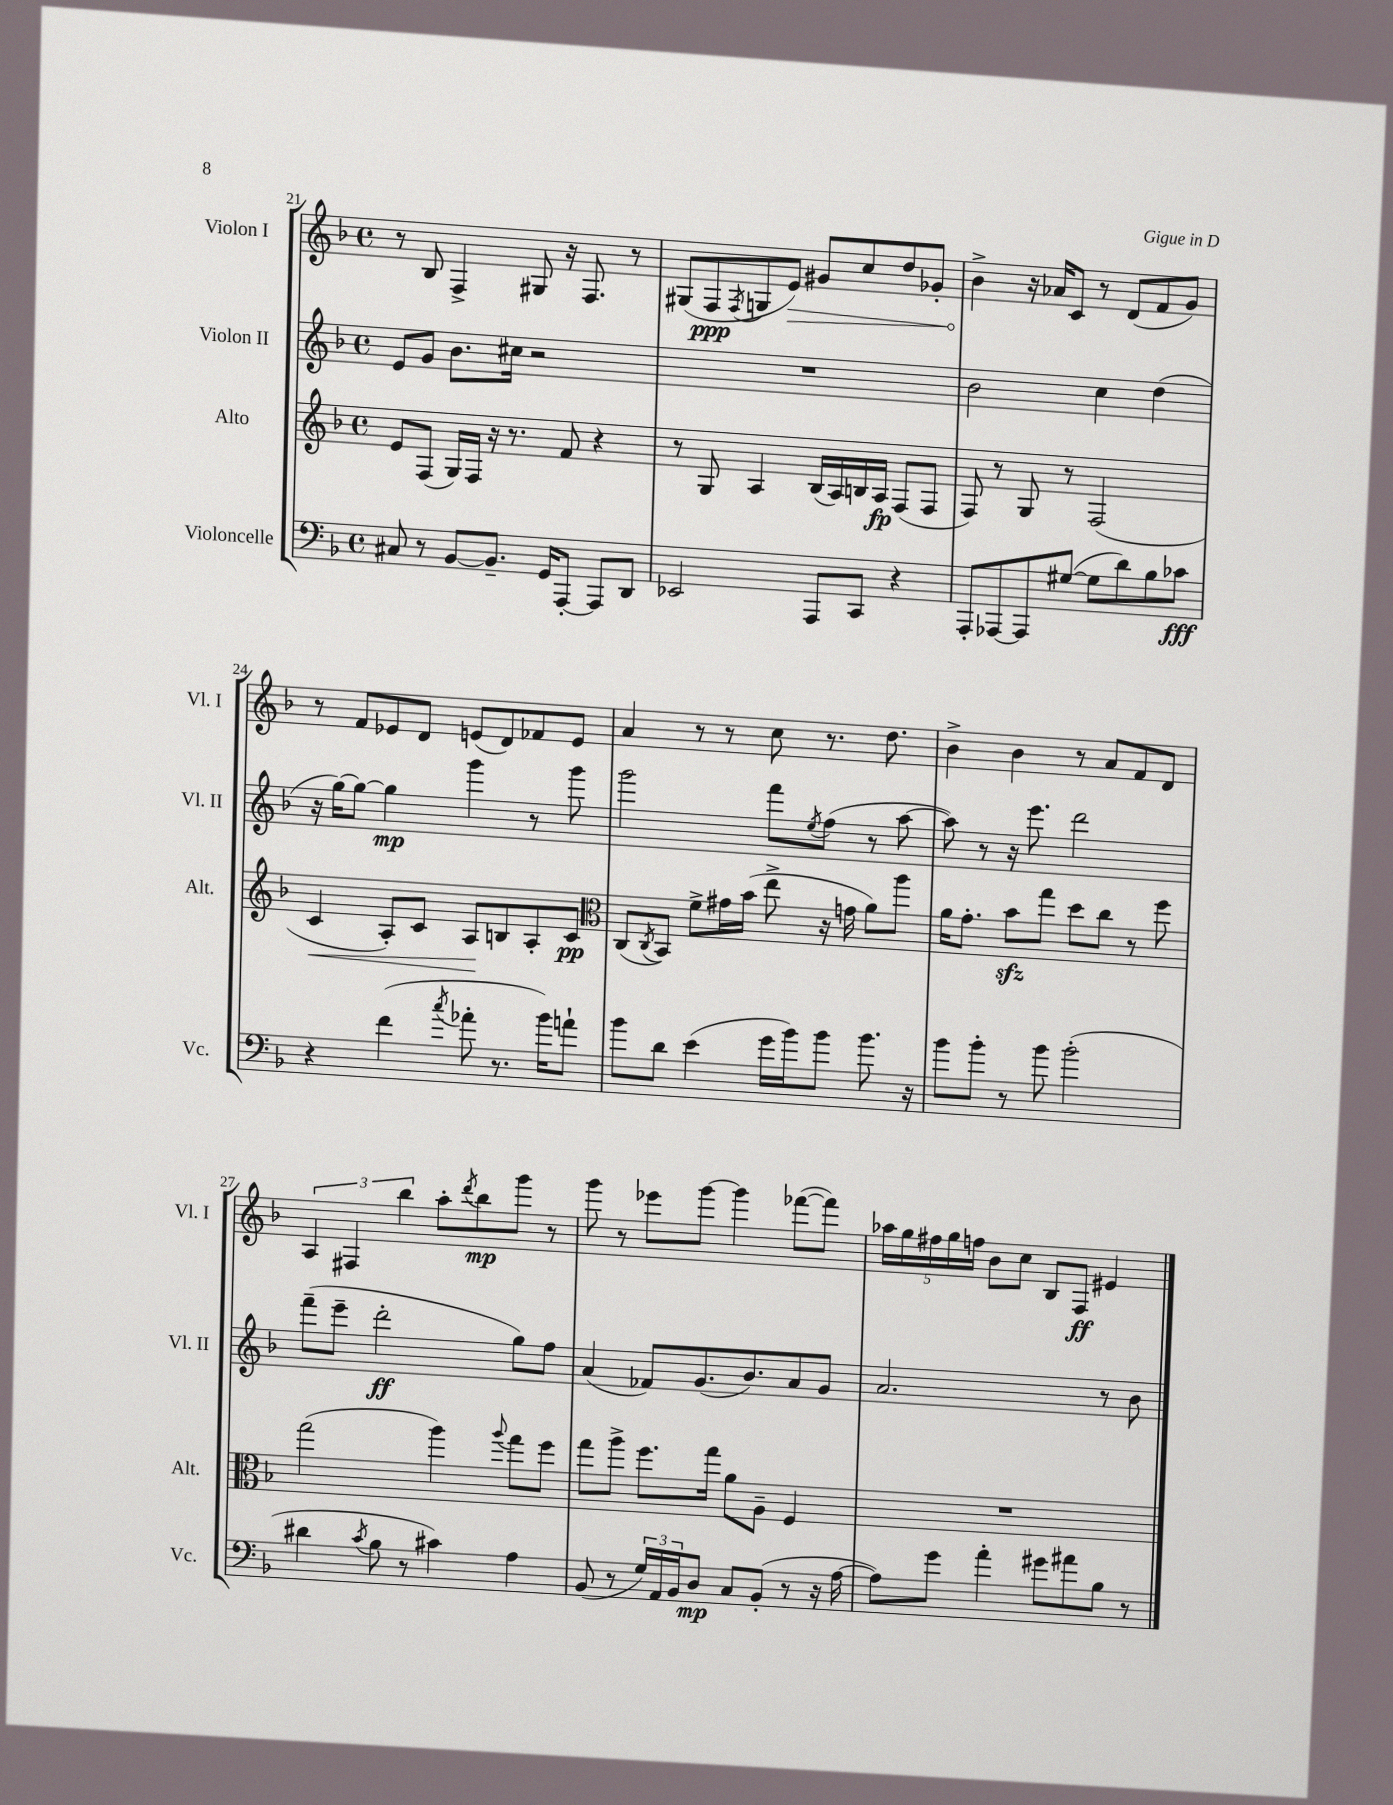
<<
\new StaffGroup <<
\new Staff = "s0" \with { instrumentName = "Violon I" shortInstrumentName = "Vl. I" } {
    \clef treble \key f \major \defaultTimeSignature \time 4/4
    r8 bes8 f4-> gis8 r16 f8. r8 |
    gis8( f8\ppp \acciaccatura { f8 } g8 \once \override Hairpin.circled-tip = ##t e'8\>) gis'8 c''8 d''8 ges'8-. |
    bes'4->\! r16 aes'16 c'8 r8 d'8( f'8 g'8) |
    r8 f'8 ees'8 d'8 e'8( d'8) fes'8 e'8 |
    a'4 r8 r8 c''8 r8. d''8. |
    bes'4-> bes'4 r8 a'8 f'8 d'8 |
    \tuplet 3/2 { a4 fis4 bes''4 } a''8-. \acciaccatura { d'''8 } bes''8\mp g'''8 r8 |
    g'''8 r8 ees'''8 g'''8~ g'''4 fes'''8~( fes'''8) |
    \tuplet 5/4 { aes''16 g''16 fis''16 g''16 f''16 } bes'8 c''8 bes8 f8\ff eis'4 \bar "|." |
}
\new Staff = "s1" \with { instrumentName = "Violon II" shortInstrumentName = "Vl. II" } {
    \clef treble \key f \major \defaultTimeSignature \time 4/4
    e'8 g'8 bes'8. cis''16 r2 |
    R1 |
    bes'2 c''4 d''4( |
    r16 g''16~) g''8~ g''4\mp g'''4 r8 g'''8 |
    g'''2 f'''8 \acciaccatura { e''8 } f''8( r8 a''8~ |
    a''8) r8 r16 e'''8. d'''2 |
    f'''8--( e'''8-- d'''2-.\ff g''8) f''8 |
    a'4( fes'8) g'8.( bes'8.) a'8 g'8 |
    a'2. r8 bes'8 \bar "|." |
}
\new Staff = "s2" \with { instrumentName = "Alto" shortInstrumentName = "Alt." } {
    \clef treble \key f \major \defaultTimeSignature \time 4/4
    e'8 f8( g16) f16 r16 r8. f'8 r4 |
    r8 g8 a4 bes16( a16) b16 a16\fp f8( f8 |
    f8) r8 g8 r8 f2( |
    c'4\< a8-.) c'8 a8\! b8 a8-. c'8\pp |
    \clef alto c8( \acciaccatura { c8 } bes,8) f'8-> gis'16 bes'16( e''8-> r16 g'16 a'8) a''8 |
    a'16 g'8.-. bes'8\sfz g''8 d''8 c''8 r8 f''8 |
    g''2( a''4) \appoggiatura { a''8 } g''8 f''8 |
    g''8 a''8-> f''8. g''16 a'8 a8-- f4 |
    R1 \bar "|." |
}
\new Staff = "s3" \with { instrumentName = "Violoncelle" shortInstrumentName = "Vc." } {
    \clef bass \key f \major \defaultTimeSignature \time 4/4
    cis8 r8 bes,8~ bes,8.-- g,16 a,,8~-. a,,8 d,8 |
    ees,2 a,,8 c,8 r4 |
    a,,8-. aes,,8~ aes,,8 gis8~( gis8 d'8) bes8 ces'8\fff |
    r4 f'4( \acciaccatura { c''8 } aes'8-. r8. bes'16) a'8-! |
    bes'8 d'8 e'4( g'16 bes'16) bes'8 bes'8. r16 |
    bes'8 bes'8-. r8 bes'8 bes'2-.( |
    dis'4 \acciaccatura { c'8 } bes8 r8 cis'4) a4 |
    bes,8( r8 \tuplet 3/2 { g16) a,16 bes,16 } d8\mp c8 bes,8-.( r8 r16 a16~ |
    a8) g'8 a'4-. gis'8 ais'8 bes8 r8 \bar "|." |
}
>>
>>
\layout { \context { \Score currentBarNumber = #21 } }
